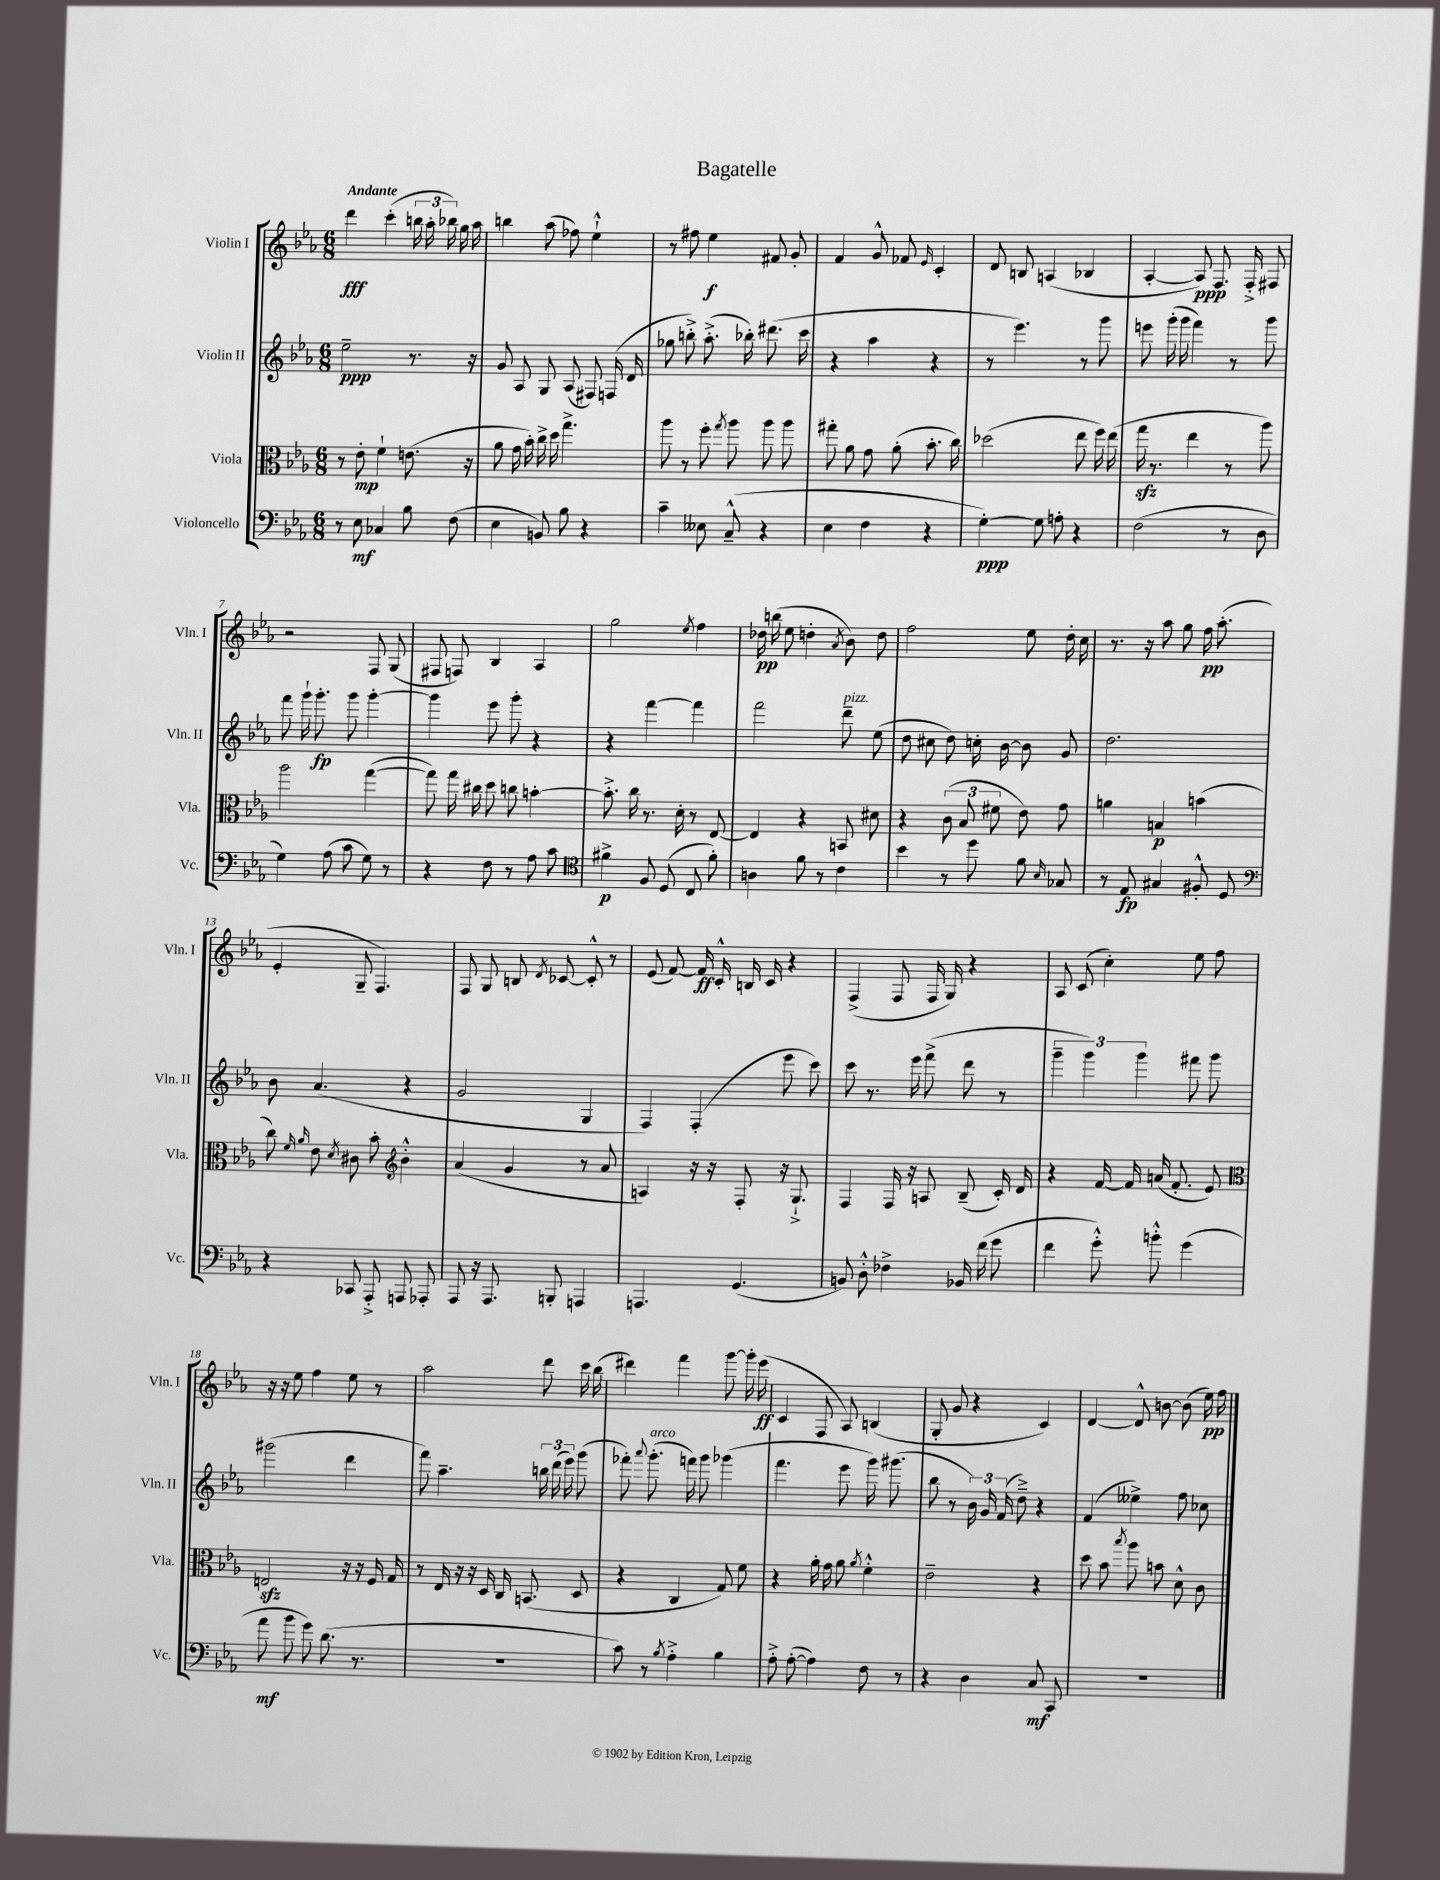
\header { title = "Bagatelle" }
<<
\new StaffGroup <<
\new Staff = "s0" \with { instrumentName = "Violin I" shortInstrumentName = "Vln. I" } {
    \clef treble \key ees \major \numericTimeSignature \time 6/8 \tempo "Andante"
    \autoBeamOff d'''4\fff c'''4-.( \tuplet 3/2 { b''16 aes''16-. bes''16) } g''16 aes''16 |
    b''4 aes''8( fes''8) ees''4-!-^ |
    r8 fis''8 ees''4\f fis'8 g'8-. |
    f'4 g'8-^ fes'8 \grace { ees'16 } c'4-. |
    d'8 b8 a4( bes4 |
    aes4~-. aes8\ppp) f8. f16-.-> fis8 |
    r2 f8 g8( |
    fis8 f8) bes4 aes4 |
    g''2 \acciaccatura { ees''8 } f''4 |
    des''16\pp b''16( ees''8 d''4-. \acciaccatura { aes'8 } bes'8) d''8 |
    f''2 ees''8 d''16-. c''16 |
    r8. r16 aes''8 g''8 f''16\pp aes''8.-.( |
    ees'4-. g8-- f4.) |
    f8 g8 b8 \acciaccatura { d'8 } ces'8~ ces'8-.-^ r8 |
    ees'8( f'8~) f'16\ff c'16-.-^ b16 c'16 r4 |
    f4->( f8 f16 g16) r4 |
    aes8 c'8( c''4-.) ees''8 f''8 |
    r16 r16 ees''8 f''4 ees''8 r8 |
    aes''2 d'''8 c'''16 bes''16( |
    dis'''4) f'''4 g'''8~ g'''16-. ees'''16\ff( |
    c'4 f8 aes8) b4( |
    g8-. g'8 r4 c'4) |
    d'4~ d'8-^ b'8~ b'8( ees''16\pp) f''16 \bar "|." |
}
\new Staff = "s1" \with { instrumentName = "Violin II" shortInstrumentName = "Vln. II" } {
    \clef treble \key ees \major \numericTimeSignature \time 6/8
    \autoBeamOff ees''2--\ppp r8. r16 |
    g'8 aes8 g8 aes8( fis8) f16( d'16 |
    ges''8 b''8-.->) aes''8.-.->( bes''16-.) dis'''8.( c'''16 |
    r4 aes''4 r4 |
    r8 ees'''4.) r8 g'''8 |
    e'''8 g'''16-.( g'''16 f'''4) r8 g'''8 |
    f'''8 g'''16-! g'''8.-.\fp g'''8 g'''4~-. |
    g'''4 ees'''8 g'''8-. r4 |
    r4 f'''4~ f'''4 |
    f'''2 d'''8--^\markup { \italic "pizz." } ees''8( |
    d''8 cis''8 d''8) c''16-. bes'16~ bes'8 g'8 |
    d''2. |
    bes'8 aes'4.( r4 |
    g'2 g4 |
    f4) f4-.( ees'''8 c'''8) |
    c'''8 r8. ees'''16 f'''8->( d'''8 r8 |
    \tuplet 3/2 { g'''4-- g'''4) g'''4 } fis'''8 g'''8 |
    gis'''2( d'''4 |
    f'''8) aes''4.-- \tuplet 3/2 { b''16 d'''16( ees'''16) } g'''8( |
    fes'''8-.) \appoggiatura { aes'''8 } g'''8.-.^\markup { \italic "arco" }( f'''16) g'''8 ges'''4( |
    f'''4. ees'''8 g'''16) gis'''8.( |
    bes''8 r8 \tuplet 3/2 { bes'16) g'16 f'16( } d''8--->) r4 |
    f'4( eeses''4->) f''8 ces''8 \bar "|." |
}
\new Staff = "s2" \with { instrumentName = "Viola" shortInstrumentName = "Vla." } {
    \clef alto \key ees \major \numericTimeSignature \time 6/8
    \autoBeamOff r8 ees'8-.\mp f'4-! e'8.( r16 |
    aes'8 g'16 bes'16-.) c''16-> d''16 g''4.-> |
    aes''8 r8 f''8-. \acciaccatura { g''8 } aes''8 aes''8 aes''8 |
    gis''8-. aes'8 g'8 aes'8-.( bes'8.-. c''16) |
    des''2( ees''8 f''16) ees''16( |
    g''16\sfz r8. ees''4 r8 aes''8) |
    aes''2 g''4~( |
    g''8) g''16 cis''16 d''8 c''8 b'4~-. |
    b'8.-.-> c''16 r8. d'16-. r8 ees8~ |
    ees4 r4 b,8 dis'8 |
    r4 \tuplet 3/2 { c'8( bes8 fis'8 } ees'8) g'8 |
    a'4 b4\p b'4( |
    c''8) \grace { f'16 aes'16 } ees'8 \acciaccatura { d'8 } cis'8 bes'8-. \clef treble bes'4-.-^ |
    aes'4( g'4 r8 aes'8 |
    a4) r16 r16 f8-. r16 g8.-!-> |
    f4 f16 r16 a8 bes8--( c'16-.) d'16 |
    r4 f'16~ f'16 a'16( f'8.-. ees'8) |
    \clef alto e2\sfz r16 r16 f16 g16 |
    r8 ees16 r16 r16 d16 c16 b,8.( d8 |
    r4 c4 g8) f'8 |
    r4 aes'16-. g'16 aes'8 \acciaccatura { aes'8 } f'4-.-^ |
    ees'2-- r4 |
    d''8 bes'8 \acciaccatura { bes''8 } aes''8 b'8 d'8-^ c'8 \bar "|." |
}
\new Staff = "s3" \with { instrumentName = "Violoncello" shortInstrumentName = "Vc." } {
    \clef bass \key ees \major \numericTimeSignature \time 6/8
    \autoBeamOff r8 ees8\mf ces4 bes8 f8( |
    ees4 b,8) bes8 r4 |
    c'4-- eeses8 c8---^( r4 |
    ees4 f4 r4 |
    g4~-.\ppp) g8 a8-. r4 |
    f2( r8 d8 |
    g4) aes8( c'8 g8) r8 |
    r4 f8 r8 aes8 c'8 |
    \clef tenor fis'4->\p f8 d8( c8 fis'8-.) |
    a4 f'8 r8 c'4 |
    bes'4 r8 d''8 f'8 \grace { bes16 } ges8 |
    r8 ees8\fp gis4 fis8-.-^ d8 |
    \clef bass r4 ces,8 aes,,8-.-> a,,8 aes,,8-. |
    aes,,8 r16 aes,,8. b,,8-. a,,4 |
    a,,4. g,4.( |
    b,8) d8-.-^ fes4-> bes,16 f'16( g'8 |
    f'4 g'8-.-^) b'8-.-^ g'4( |
    aes'8\mf bes'8 g'8) d'8.( r8. |
    R2. |
    c'8) r8 \acciaccatura { bes8 } aes4-.-> bes4 |
    aes8-.-> aes8~-.( aes4) f8 r8 |
    r4 d4 c8\mf c,8 |
    R2. \bar "|." |
}
>>
>>
